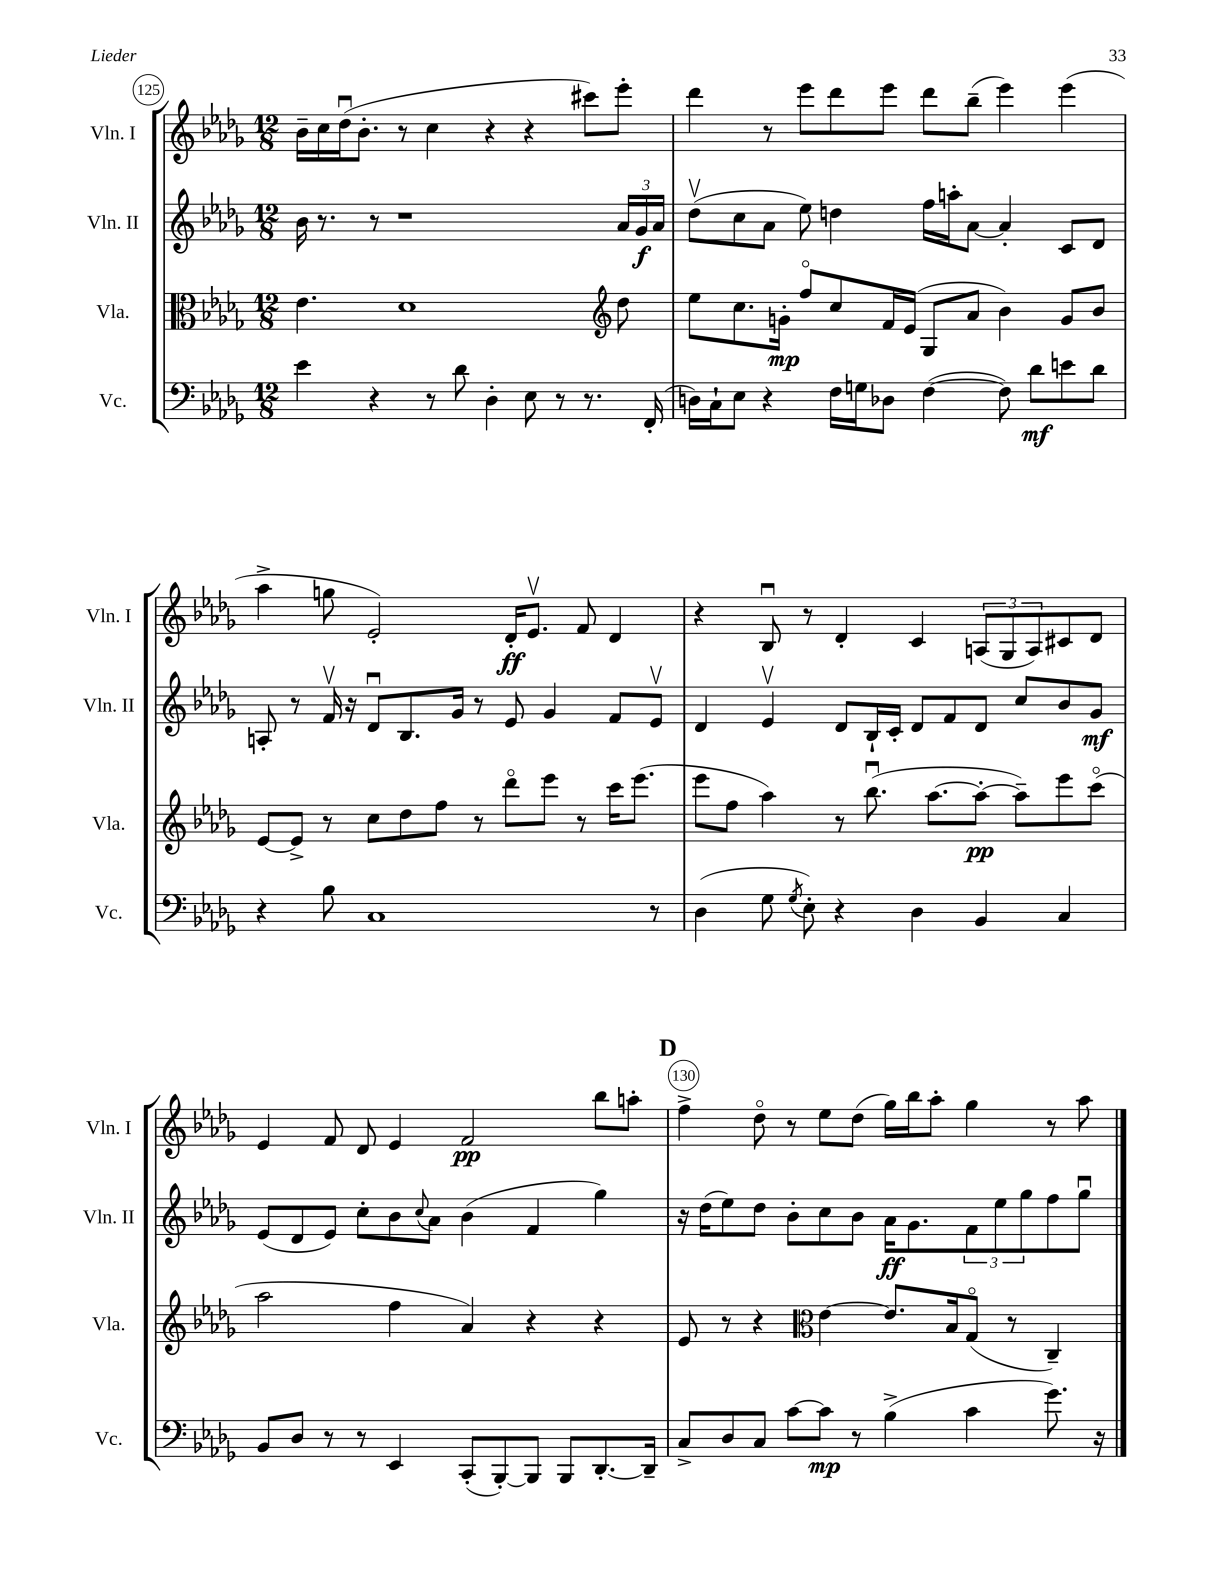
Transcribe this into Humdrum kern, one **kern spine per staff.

**kern	**kern	**kern	**kern
*staff4	*staff3	*staff2	*staff1
*clefF4	*clefC3	*clefG2	*clefG2
*k[b-e-a-d-g-]	*k[b-e-a-d-g-]	*k[b-e-a-d-g-]	*k[b-e-a-d-g-]
*M12/8	*M12/8	*M12/8	*M12/8
4e-	4.e-	16b-	16b-~
.	.	8.r	16cc
.	.	.	(16dd-u
.	.	.	8.b-'
4r	.	8r	.
.	1d-	1r	8r
8r	.	.	4cc
8d-	.	.	.
4D-'	.	.	4r
8E-	.	.	4r
8r	.	.	.
8.r	.	.	8ccc#)
*	*clefG2	*	*
.	8dd-	24a-	8eee-'
.	.	24g-	.
(16FF'	.	.	.
.	.	24a-	.
=	=	=	=
16D)	8ee-	(8dd-v	4ddd-
16C`	.	.	.
8E-	8.cc	8cc	.
4r	.	8a-	8r
.	16g'	.	.
.	8ffo	8ee-)	8eee-
16F	8cc	4dd	8ddd-
16G	.	.	.
8D-	16f	.	8eee-
.	(16e-	.	.
([4F	8G-	16ff	8ddd-
.	.	16aa'	.
.	8a-	[8a-	(8bb-~
8F])	4b-)	4a-']	4eee-)
8d-	.	.	.
8e	8g	8c	(4eee-
8d-	8b-	8d-	.
=	=	=	=
4r	[8e-	8A'	4aa-^
.	8e-^]	8r	.
8B-	8r	16fv	8gg
.	.	16r	.
1C	8cc	8d-u	2e-')
.	8dd-	8.B-	.
.	8ff	.	.
.	.	16g-	.
.	8r	8r	.
.	8ddd-o	8e-	16d-'
.	.	.	8.e-v
.	8eee-	4g-	.
.	8r	.	8f
.	16ccc	8f	4d-
.	(8.eee-	.	.
8r	.	8e-v	.
=	=	=	=
(4D-	8eee-	4d-	4r
.	8ff	.	.
8G-	4aa-)	4e-v	8B-u
8qG-	.	.	.
8E-')	.	.	8r
4r	8r	8d-	4d-'
.	(8.bb-u	16B-`	.
.	.	16c'	.
4D-	.	8d-	4c
.	[8.aa-	.	.
.	.	8f	.
4BB-	8aa-'_	8d-	(12A
.	.	.	12G-
.	8aa-~])	8cc	.
.	.	.	12A)
4C	8eee-	8b-	8c#
.	(8ccco	8g-	8d-
=	=	=	=
8BB-	2aa-	(8e-	4e-
8D-	.	8d-	.
8r	.	8e-)	8f
8r	.	8cc'	8d-
4EE-	4ff	8b-	4e-
.	.	8qqcc	.
.	.	8a-	.
(8CC'	4a-)	(4b-	2f
[8BBB-')	.	.	.
8BBB-]	4r	4f	.
8BBB-	.	.	.
[8.DD-'	4r	4gg-)	8bb-
.	.	.	8aa'
16DD-~]	.	.	.
=	=	=	=
8C^	8e-	16r	4ff^
.	.	(16dd-	.
8D-	8r	8ee-)	.
8C	4r	8dd-	8dd-o
[8c	.	8b-'	8r
*	*clefC3	*	*
8c]	[4e-	8cc	8ee-
8r	.	8b-	(8dd-
(4B-^	8.e-]	16a-	16gg-)
.	.	8.g-	16bb-
.	.	.	8aa-'
.	16B-	.	.
4c	(8G-o	12f	4gg-
.	.	12ee-	.
.	8r	.	.
.	.	12gg-	.
8.g-)	4C~)	8ff	8r
.	.	8gg-u	8aa-
16r	.	.	.
==	==	==	==
*-	*-	*-	*-
